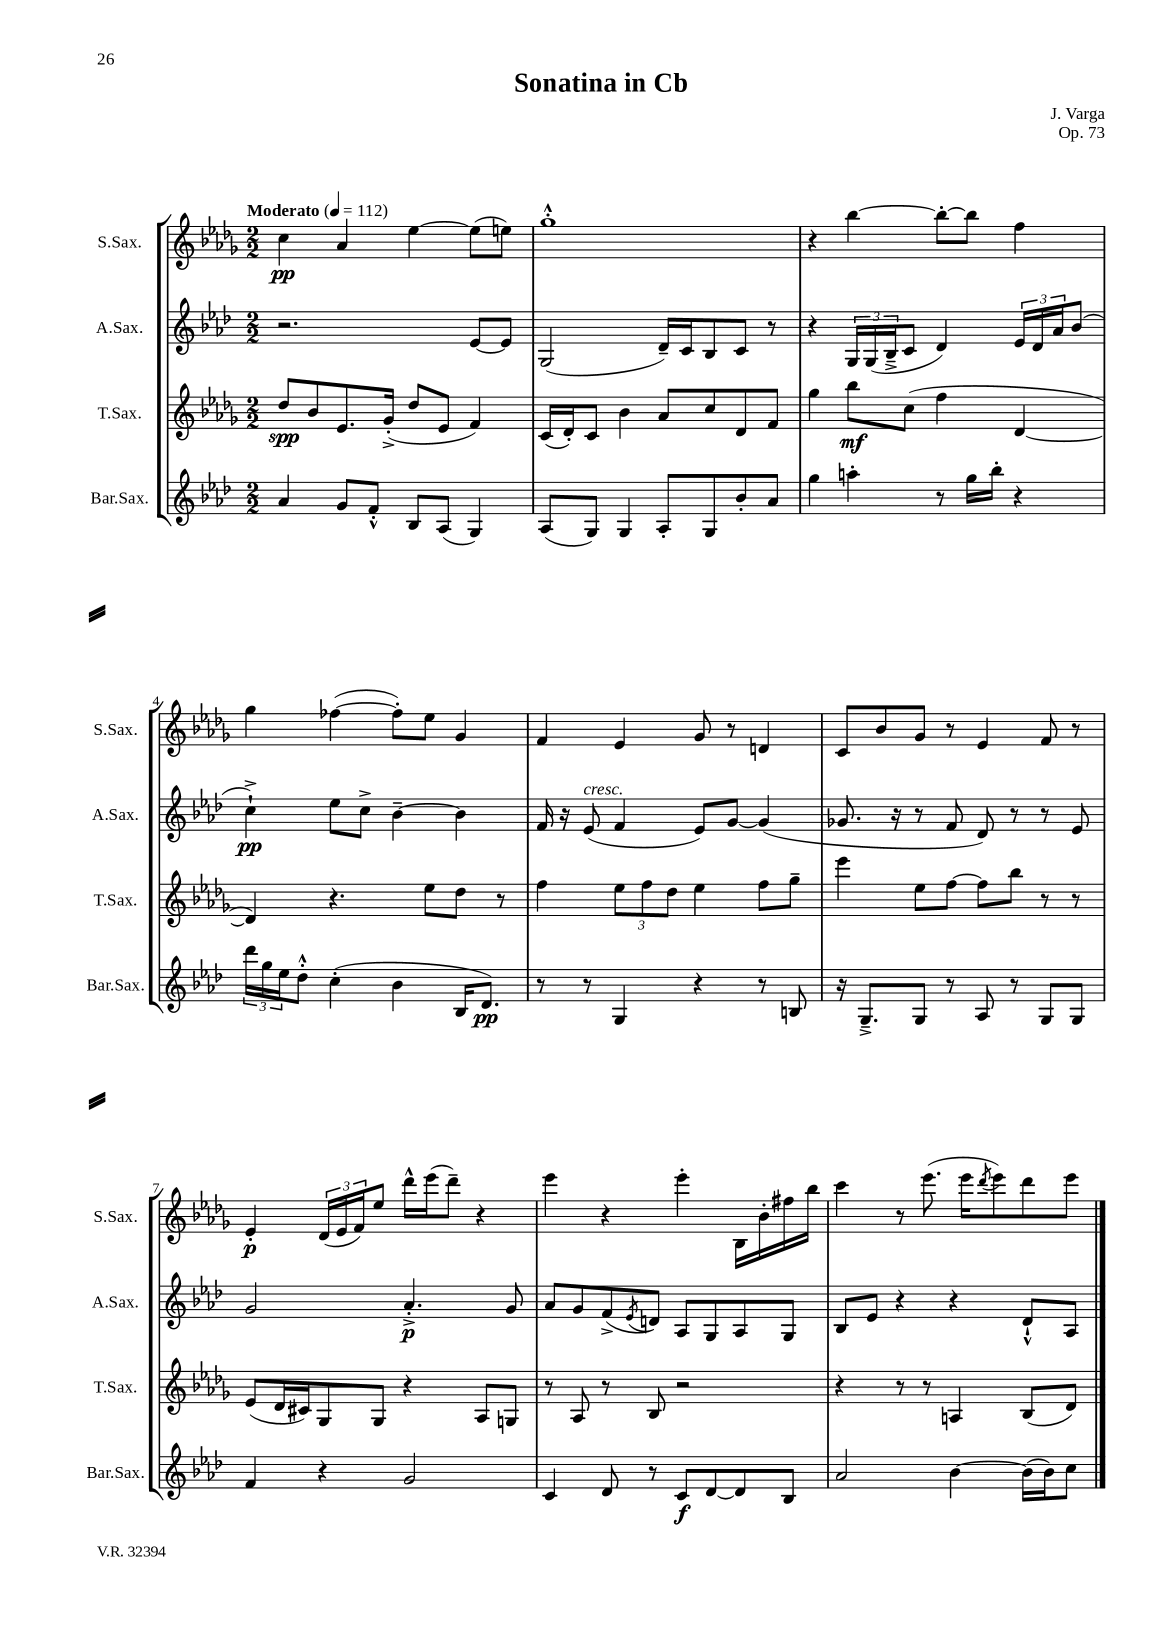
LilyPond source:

\header { title = "Sonatina in Cb" composer = "J. Varga" opus = "Op. 73" }
<<
\new StaffGroup <<
\new Staff = "s0" \with { instrumentName = "S.Sax." shortInstrumentName = "S.Sax." } {
    \clef treble \key des \major \numericTimeSignature \time 2/2 \tempo "Moderato" 4 = 112
    c''4\pp aes'4 ees''4~ ees''8( e''8) |
    ges''1-.-^ |
    r4 bes''4~ bes''8~-. bes''8 f''4 |
    ges''4 fes''4~( fes''8-.) ees''8 ges'4 |
    f'4 ees'4 ges'8 r8 d'4 |
    c'8 bes'8 ges'8 r8 ees'4 f'8 r8 |
    ees'4-.\p \tuplet 3/2 { des'16( ees'16 f'16) } ees''8 des'''16-^ ees'''16( des'''8--) r4 |
    ees'''4 r4 ees'''4-. bes16 bes'16-. fis''16 bes''16 |
    c'''4 r8 ees'''8.( ees'''16 \acciaccatura { des'''8 } ees'''8) des'''8 ees'''8 \bar "|." |
}
\new Staff = "s1" \with { instrumentName = "A.Sax." shortInstrumentName = "A.Sax." } {
    \clef treble \key aes \major \numericTimeSignature \time 2/2
    r2. ees'8~ ees'8 |
    g2( des'16--) c'16 bes8 c'8 r8 |
    r4 \tuplet 3/2 { g16 g16( bes16---> } c'8 des'4) \tuplet 3/2 { ees'16 des'16 aes'16 } bes'8( |
    c''4-!->\pp) ees''8 c''8-> bes'4~-- bes'4 |
    f'16 r16 ees'8^\markup { \italic "cresc." }( f'4 ees'8) g'8~ g'4( |
    ges'8. r16 r8 f'8 des'8) r8 r8 ees'8 |
    g'2 aes'4.-.->\p g'8 |
    aes'8 g'8 f'8->( \acciaccatura { ees'8 } d'8) aes8 g8 aes8 g8 |
    bes8 ees'8 r4 r4 des'8-!-^ aes8 \bar "|." |
}
\new Staff = "s2" \with { instrumentName = "T.Sax." shortInstrumentName = "T.Sax." } {
    \clef treble \key des \major \numericTimeSignature \time 2/2
    des''8\spp bes'8 ees'8. ges'16-.->( des''8 ees'8 f'4) |
    c'16( des'16-.) c'8 bes'4 aes'8 c''8 des'8 f'8 |
    ges''4 bes''8\mf c''8( f''4 des'4~ |
    des'4) r4. ees''8 des''8 r8 |
    f''4 \tuplet 3/2 { ees''8 f''8 des''8 } ees''4 f''8 ges''8-- |
    ees'''4 ees''8 f''8~ f''8 bes''8 r8 r8 |
    ees'8( des'16 cis'16) ges8 ges8 r4 aes8 g8 |
    r8 aes8 r8 bes8 r2 |
    r4 r8 r8 a4 bes8( des'8) \bar "|." |
}
\new Staff = "s3" \with { instrumentName = "Bar.Sax." shortInstrumentName = "Bar.Sax." } {
    \clef treble \key aes \major \numericTimeSignature \time 2/2
    aes'4 g'8 f'8-.-^ bes8 aes8( g4) |
    aes8( g8) g4 aes8-. g8 bes'8-. aes'8 |
    g''4 a''4-. r8 g''16 bes''16-. r4 |
    \tuplet 3/2 { des'''16 g''16 ees''16 } des''8-.-^ c''4-.( bes'4 bes16 des'8.\pp) |
    r8 r8 g4 r4 r8 b8 |
    r16 g8.---> g8 r8 aes8 r8 g8 g8 |
    f'4 r4 g'2 |
    c'4 des'8 r8 c'8\f des'8~ des'8 bes8 |
    aes'2 bes'4~ bes'16( bes'16) c''8 \bar "|." |
}
>>
>>
